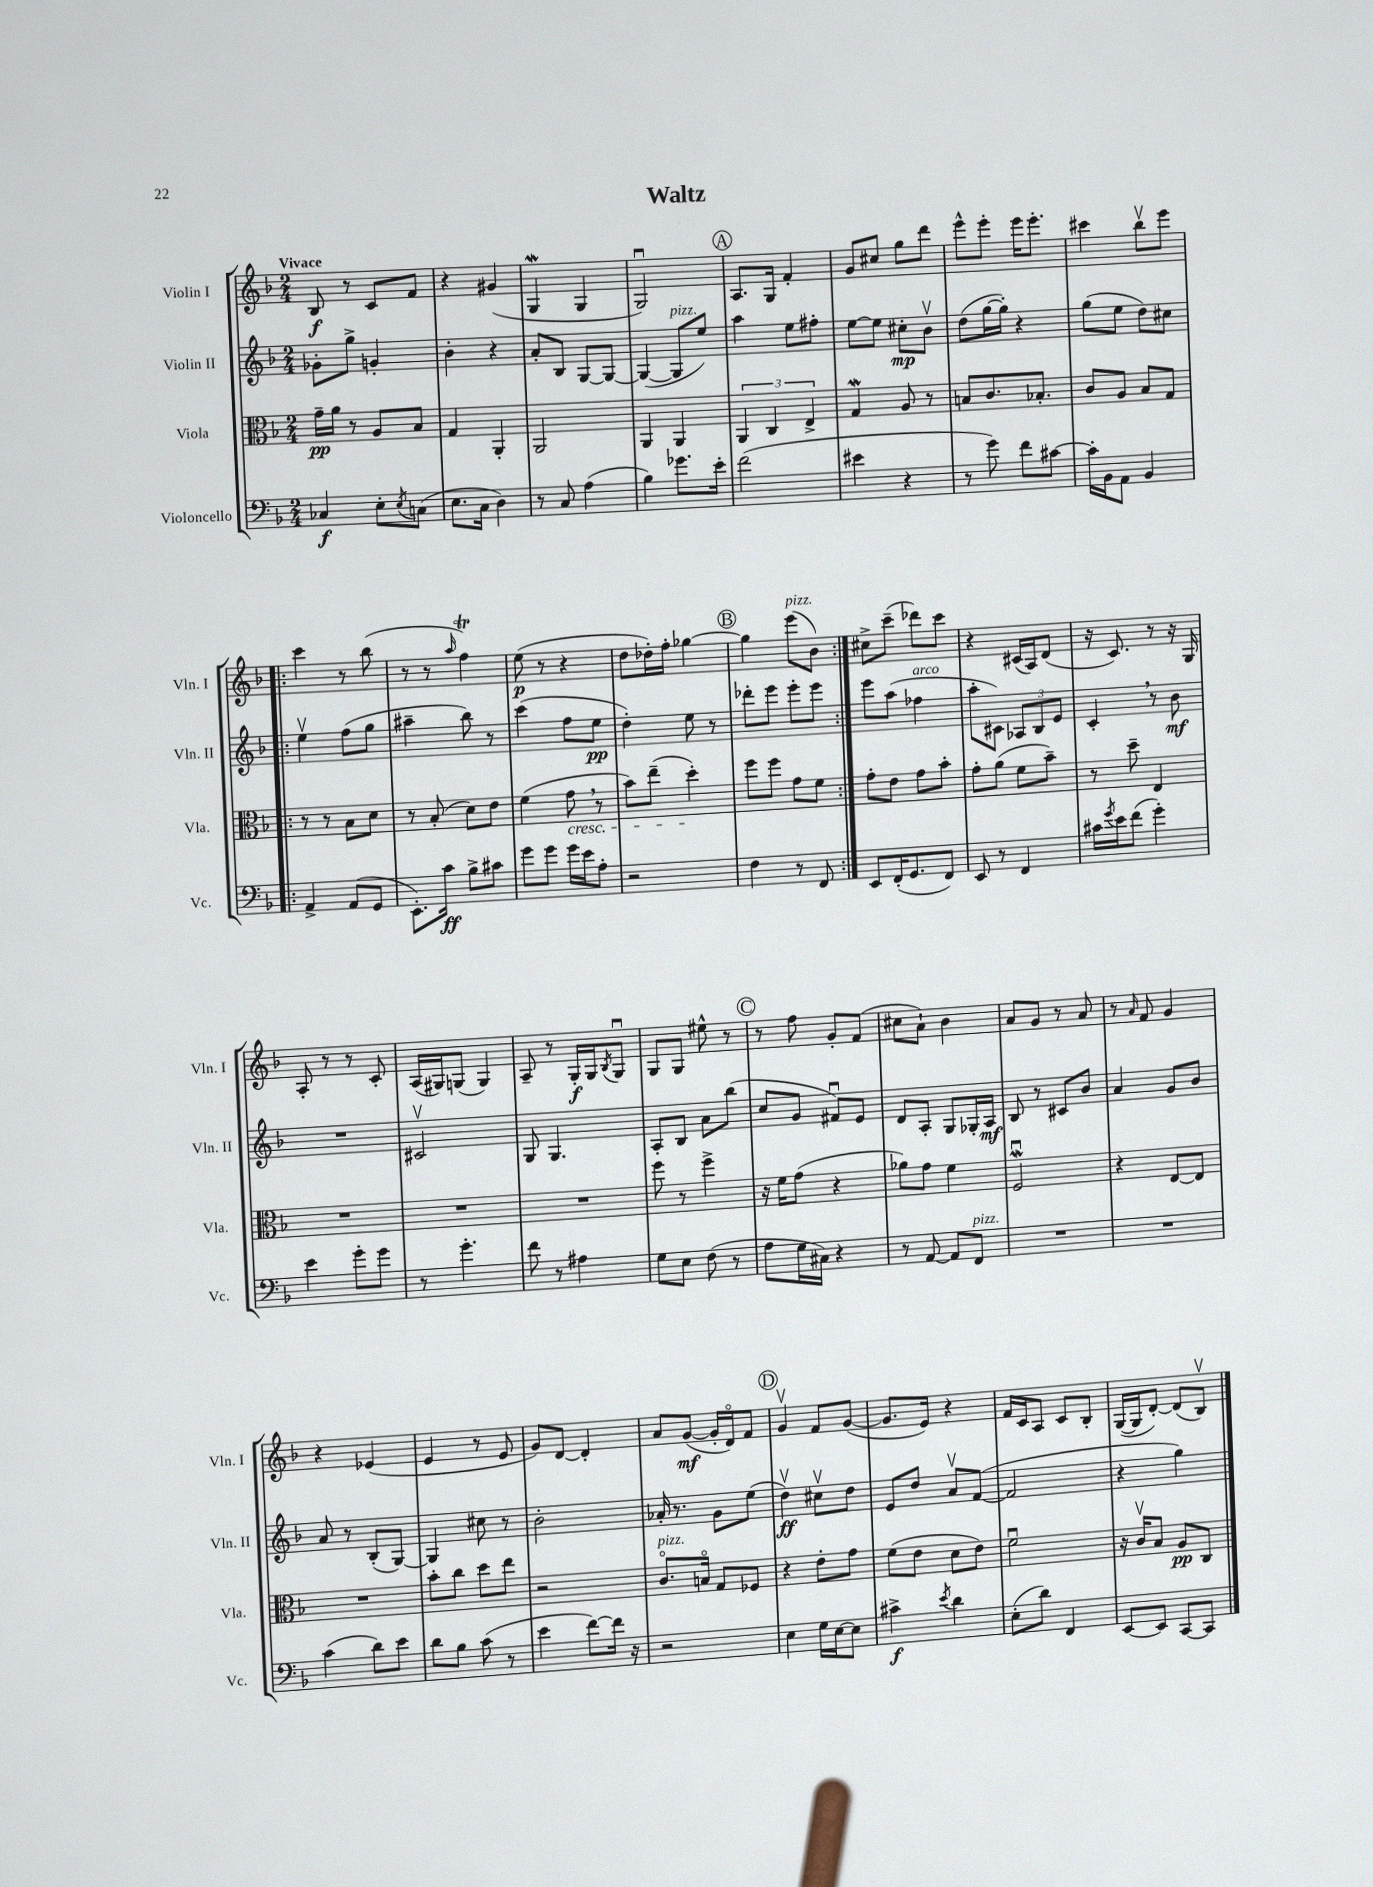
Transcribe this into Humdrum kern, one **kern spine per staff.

**kern	**dynam	**kern	**dynam	**kern	**dynam	**kern	**dynam
*part4	*part4	*part3	*part3	*part2	*part2	*part1	*part1
*staff4	*staff4	*staff3	*staff3	*staff2	*staff2	*staff1	*staff1
*I"Violoncello	*	*I"Viola	*	*I"Violin II	*	*I"Violin I	*
*I'Vc.	*	*I'Vla.	*	*I'Vln. II	*	*I'Vln. I	*
*clefF4	*	*clefC3	*	*clefG2	*	*clefG2	*
*k[b-]	*	*k[b-]	*	*k[b-]	*	*k[b-]	*
*M2/4	*	*M2/4	*	*M2/4	*	*M2/4	*
=1	=1	=1	=1	=1	=1	=1	=1
!	!	!	!	!	!	!LO:TX:a:B:t=Vivace	!
4C-X/	f	16g~\LL	pp	8g-X'\L	.	8B-/	f
.	.	16a\JJ	.	.	.	.	.
.	.	8r	.	8gg^\J	.	8r	.
8E'\L	.	8A/L	.	4gn'/	.	8c/L	.
8qE/	.	.	.	.	.	.	.
(8Cn\J	.	8B-/J	.	.	.	8f/J	.
=2	=2	=2	=2	=2	=2	=2	=2
8.E\L	.	4G/	.	4b-'\	.	4r	.
16C\Jk	.	.	.	.	.	.	.
4D\)	.	4AA'/	.	4r	.	(4g#X/	.
=3	=3	=3	=3	=3	=3	=3	=3
8r	.	2AA/	.	8a'/L	.	4GW/	.
8C/	.	.	.	8B-/J	.	.	.
(4A\	.	.	.	[8G/L	.	4G/	.
.	.	.	.	8G/J_	.	.	.
=4	=4	=4	=4	=4	=4	=4	=4
4B-\)	.	4AA/	.	(4G/_	.	2Gu/)	.
!	!	!	!	!LO:TX:a:i:t=pizz.	!	!	!
8.g-X\L	.	4AA/	.	8G/L]	.	.	.
.	.	.	.	8ee/J)	.	.	.
16e'\Jk	.	.	.	.	.	.	.
!!LO:REH:place=s1:t=A
=5	=5	=5	=5	=5	=5	=5	=5
(2f\	.	6AA/	.	4aa\	.	8.A/L	.
.	.	6C/	.	.	.	.	.
.	.	.	.	.	.	16G/Jk	.
.	.	.	.	8ee\L	.	4f'/	.
.	.	6E^/	.	.	.	.	.
.	.	.	.	8ff#X'\J	.	.	.
=6	=6	=6	=6	=6	=6	=6	=6
4e#X\	.	4GW/	.	[8ee\L	.	8g/L	.
.	.	.	.	8ee\J]	.	8cc#X/J	.
4r	.	8A/	.	8cc#X'\L	mp	8gg\L	.
.	.	8r	.	8b-v\J	.	8ddd\J	.
=7	=7	=7	=7	=7	=7	=7	=7
8r	.	8Bn/L	.	(8dd\L	.	8eee^^\L	.
8g\)	.	8.c/	.	[16gg\L	.	8eee'\J	.
.	.	.	.	16gg'\JJ])	.	.	.
8f\L	.	.	.	4r	.	16eee\KL	.
.	.	8.B-X'/J	.	.	.	8.eee'\J	.
[8c#X\J	.	.	.	.	.	.	.
=8	=8	=8	=8	=8	=8	=8	=8
16c#'\LL]	.	8c/L	.	(8gg\L	.	4ccc#X\	.
16BB-\J	.	.	.	.	.	.	.
8AA\J	.	8A/J	.	8ee\J	.	.	.
4BB-/	.	8B-/L	.	8dd\L)	.	8bb-v\L	.
.	.	8G/J	.	8cc#X\J	.	8eee\J	.
!!LO:LB:g=z
=9!|:	=9!|:	=9!|:	=9!|:	=9!|:	=9!|:	=9!|:	=9!|:
4AA^/	.	8r	.	4eev\	.	4ccc\	.
.	.	8r	.	.	.	.	.
(8AA/L	.	8B-\L	.	(8ff\L	.	8r	.
8GG/J	.	8d\J	.	8gg\J	.	(8bb-\	.
=10	=10	=10	=10	=10	=10	=10	=10
8.EE'\L)	.	8r	.	4aa#X~\	.	8r	.
.	.	(8B-'/	.	.	.	8r	.
16c\Jk	ff	.	.	.	.	.	.
.	.	.	.	.	.	16qqaa/	.
8B-^\L	.	8d\L)	.	8bb-\)	.	4ffT\)	.
8c#X\J	.	8e\J	.	8r	.	.	.
=11	=11	=11	=11	=11	=11	=11	=11
8g\L	.	(4f\	.	(4ccc\	.	(8ee\	p
8g\J	.	.	.	.	.	8r	.
!	!	!LO:TX:b:i:t=cresc.	!	!	!	!	!
16g\LL	.	8g,\	.	8ff\L	.	4r	.
16e\J	.	.	.	.	.	.	.
8A'\J	.	8r	.	8ee\J	pp	.	.
=12	=12	=12	=12	=12	=12	=12	=12
2r	.	8b-\L)	.	4dd'\)	.	8dd\L	.
.	.	(8ee~\J	.	.	.	16dd-X'\L)	.
.	.	.	.	.	.	16ff'\JJ	.
.	.	4dd'\)	.	8ee\	.	[4gg-X\	.
.	.	.	.	8r	.	.	.
!!LO:REH:place=s1:t=B
=13	=13	=13	=13	=13	=13	=13	=13
4F\	.	8ff\L	.	8ddd-X'\L	.	4gg-\]	.
.	.	8ff\J	.	8eee\J	.	.	.
!	!	!	!	!	!	!LO:TX:a:i:t=pizz.	!
8r	.	8g\L	.	8eee'\L	.	(8eee\L	.
8FF/	.	8f\J	.	8eee\J	.	8b-\J)	.
=14:|!	=14:|!	=14:|!	=14:|!	=14:|!	=14:|!	=14:|!	=14:|!
8EE/L	.	8g'\L	.	8eee\L	.	8cc#X^\L	.
(16FF'/K	.	8e\J	.	(8aa\J	.	(8ccc~\J	.
8.GG/	.	.	.	.	.	.	.
!	!	!	!	!LO:TX:a:i:t=arco	!	!	!
.	.	8g\L	.	4ff-X\	.	8ddd-X\L)	.
8FF/J)	.	8b-'\J	.	.	.	8ccc\J	.
=15	=15	=15	=15	=15	=15	=15	=15
8EE/	.	8g'\L	.	8aa'\L	.	4r	.
8r	.	(8a\J	.	8c#X\J)	.	.	.
4FF/	.	8f\L	.	12A-X/L	.	(16c#X/LL	.
.	.	.	.	.	.	16A/J)	.
.	.	.	.	12B-/	.	.	.
.	.	8b-~\J)	.	.	.	(8d/J	.
.	.	.	.	12e/J	.	.	.
=16	=16	=16	=16	=16	=16	=16	=16
16c#X\LL	.	8r	.	4c',/	.	16r	.
8qg/	.	.	.	.	.	.	.
16e\J	.	.	.	.	.	8.c/)	.
(8f\J	.	8dd~\	.	.	.	.	.
4g'\)	.	4E/	.	8r	.	8r	.
.	.	.	.	8b-\	mf	16r	.
.	.	.	.	.	.	16G/	.
!!LO:LB:g=z
=17	=17	=17	=17	=17	=17	=17	=17
4e\	.	2r	.	2r	.	8A'/	.
.	.	.	.	.	.	8r	.
8g'\L	.	.	.	.	.	8r	.
8g\J	.	.	.	.	.	8c'/	.
=18	=18	=18	=18	=18	=18	=18	=18
8r	.	2r	.	2c#Xv/	.	(16A/LL	.
.	.	.	.	.	.	16G#X/J)	.
4.g'\	.	.	.	.	.	(8Gn/J	.
.	.	.	.	.	.	4G/)	.
=19	=19	=19	=19	=19	=19	=19	=19
8f\	.	2r	.	8G/	.	8A~/	.
8r	.	.	.	4.G/	.	8r	.
4A#X\	.	.	.	.	.	16G'/LL	f
.	.	.	.	.	.	16G/J	.
.	.	.	.	.	.	8qB-/	.
.	.	.	.	.	.	8Gu/J	.
=20	=20	=20	=20	=20	=20	=20	=20
8G\L	.	8ff\	.	8A'/L	.	8G/L	.
8E\J	.	8r	.	8B-/J	.	8G/J	.
(8F\	.	4ff^\	.	8a\L	.	8ee#X^^\	.
8r	.	.	.	(8bb-\J	.	8r	.
!!LO:REH:place=s1:t=C
=21	=21	=21	=21	=21	=21	=21	=21
8A\L	.	16r	.	8cc/L	.	8r	.
.	.	16f\KL	.	.	.	.	.
16G\L	.	(8g\J	.	8g/J	.	8ff\	.
16C#X\JJ)	.	.	.	.	.	.	.
4r	.	4r	.	8f#Xu/L)	.	8g'/L	.
.	.	.	.	8e/J	.	(8f/J	.
=22	=22	=22	=22	=22	=22	=22	=22
8r	.	8a-X\L)	.	8d/L	.	8cc#X\L	.
[8AA/	.	8g\J	.	8A'/J	.	8a`\J)	.
8AA/L]	.	4f\	.	8G/L	.	4b-\	.
!LO:TX:a:i:t=pizz.	!	!	!	!	!	!	!
8FF/J	.	.	.	16G-X'/L	.	.	.
.	.	.	.	16A/JJ	mf	.	.
=23	=23	=23	=23	=23	=23	=23	=23
2r	.	2Fwu/	.	8B-/	.	8a/L	.
.	.	.	.	8r	.	8g/J	.
.	.	.	.	8c#X/L	.	8r	.
.	.	.	.	8b-/J	.	8a/	.
=24	=24	=24	=24	=24	=24	=24	=24
2r	.	4r	.	4a/	.	8r	.
.	.	.	.	.	.	16qqa/	.
.	.	.	.	.	.	8f/	.
.	.	[8E/L	.	8g/L	.	4g/	.
.	.	8E/J]	.	8b-/J	.	.	.
!!LO:LB:g=z
=25	=25	=25	=25	=25	=25	=25	=25
(4c\	.	2r	.	8a/	.	4r	.
.	.	.	.	8r	.	.	.
8d\L)	.	.	.	(8B-'/L	.	(4e-X/	.
8e\J	.	.	.	[8G/J)	.	.	.
=26	=26	=26	=26	=26	=26	=26	=26
8d\L	.	8b-'\L	.	4G/]	.	4e/	.
8B-\J	.	8cc\J	.	.	.	.	.
(8c\	.	8dd\L	.	8cc#X\	.	8r	.
8r	.	8ee\J	.	8r	.	8e/	.
=27	=27	=27	=27	=27	=27	=27	=27
4e\	.	2r	.	2b-'\	.	8g/L)	.
.	.	.	.	.	.	[8d/J	.
[8f\L)	.	.	.	.	.	4d'/]	.
16f\Jk]	.	.	.	.	.	.	.
16r	.	.	.	.	.	.	.
=28	=28	=28	=28	=28	=28	=28	=28
!	!	!LO:TX:a:i:t=pizz.	!	!	!	!	!
2r	.	8.c/L	.	16a-X'/	.	8a/L	.
.	.	.	.	8.r	.	.	.
.	.	.	.	.	.	([8g/J	mf
.	.	16Bn/Jk	.	.	.	.	.
.	.	8G/L	.	8g\L	.	16g'/LL]	.
.	.	.	.	.	.	16d/J)	.
.	.	8F-X/J	.	(8ee\J	.	8f/J	.
!!LO:REH:place=s1:t=D
=29	=29	=29	=29	=29	=29	=29	=29
4E\	.	4r	.	4ddv\)	ff	4gv/	.
16G\LL	.	8e'\L	.	8cc#Xv\L	.	8f/L	.
[16E\J	.	.	.	.	.	.	.
8E\J]	.	8g\J	.	8dd\J	.	([8g/J	.
=30	=30	=30	=30	=30	=30	=30	=30
4c#X^\	f	(8f\L	.	8e/L	.	8.g/L]	.
.	.	8e\J	.	8dd/J	.	.	.
.	.	.	.	.	.	16e/Jk)	.
8qe/	.	.	.	.	.	.	.
4d\	.	8d\L	.	8av/L	.	4r	.
.	.	8e\J)	.	([8f/J	.	.	.
=31	=31	=31	=31	=31	=31	=31	=31
(8E'\L	.	2fu\	.	2f/]	.	16f/LL	.
.	.	.	.	.	.	16c/J	.
8d\J)	.	.	.	.	.	8A/J	.
4FF/	.	.	.	.	.	8c/L	.
.	.	.	.	.	.	8B-'/J	.
=32	=32	=32	=32	=32	=32	=32	=32
[8EE/L	.	16r	.	4r	.	([16G/LL	.
.	.	16cv/KL	.	.	.	16G/J]	.
8EE/J]	.	8B-/J	.	.	.	[8d'/J)	.
[8CC/L	.	8A/L	pp	4gg\)	.	(8d/L]	.
8CC/J]	.	8C/J	.	.	.	8B-v/J)	.
==	==	==	==	==	==	==	==
*-	*-	*-	*-	*-	*-	*-	*-
